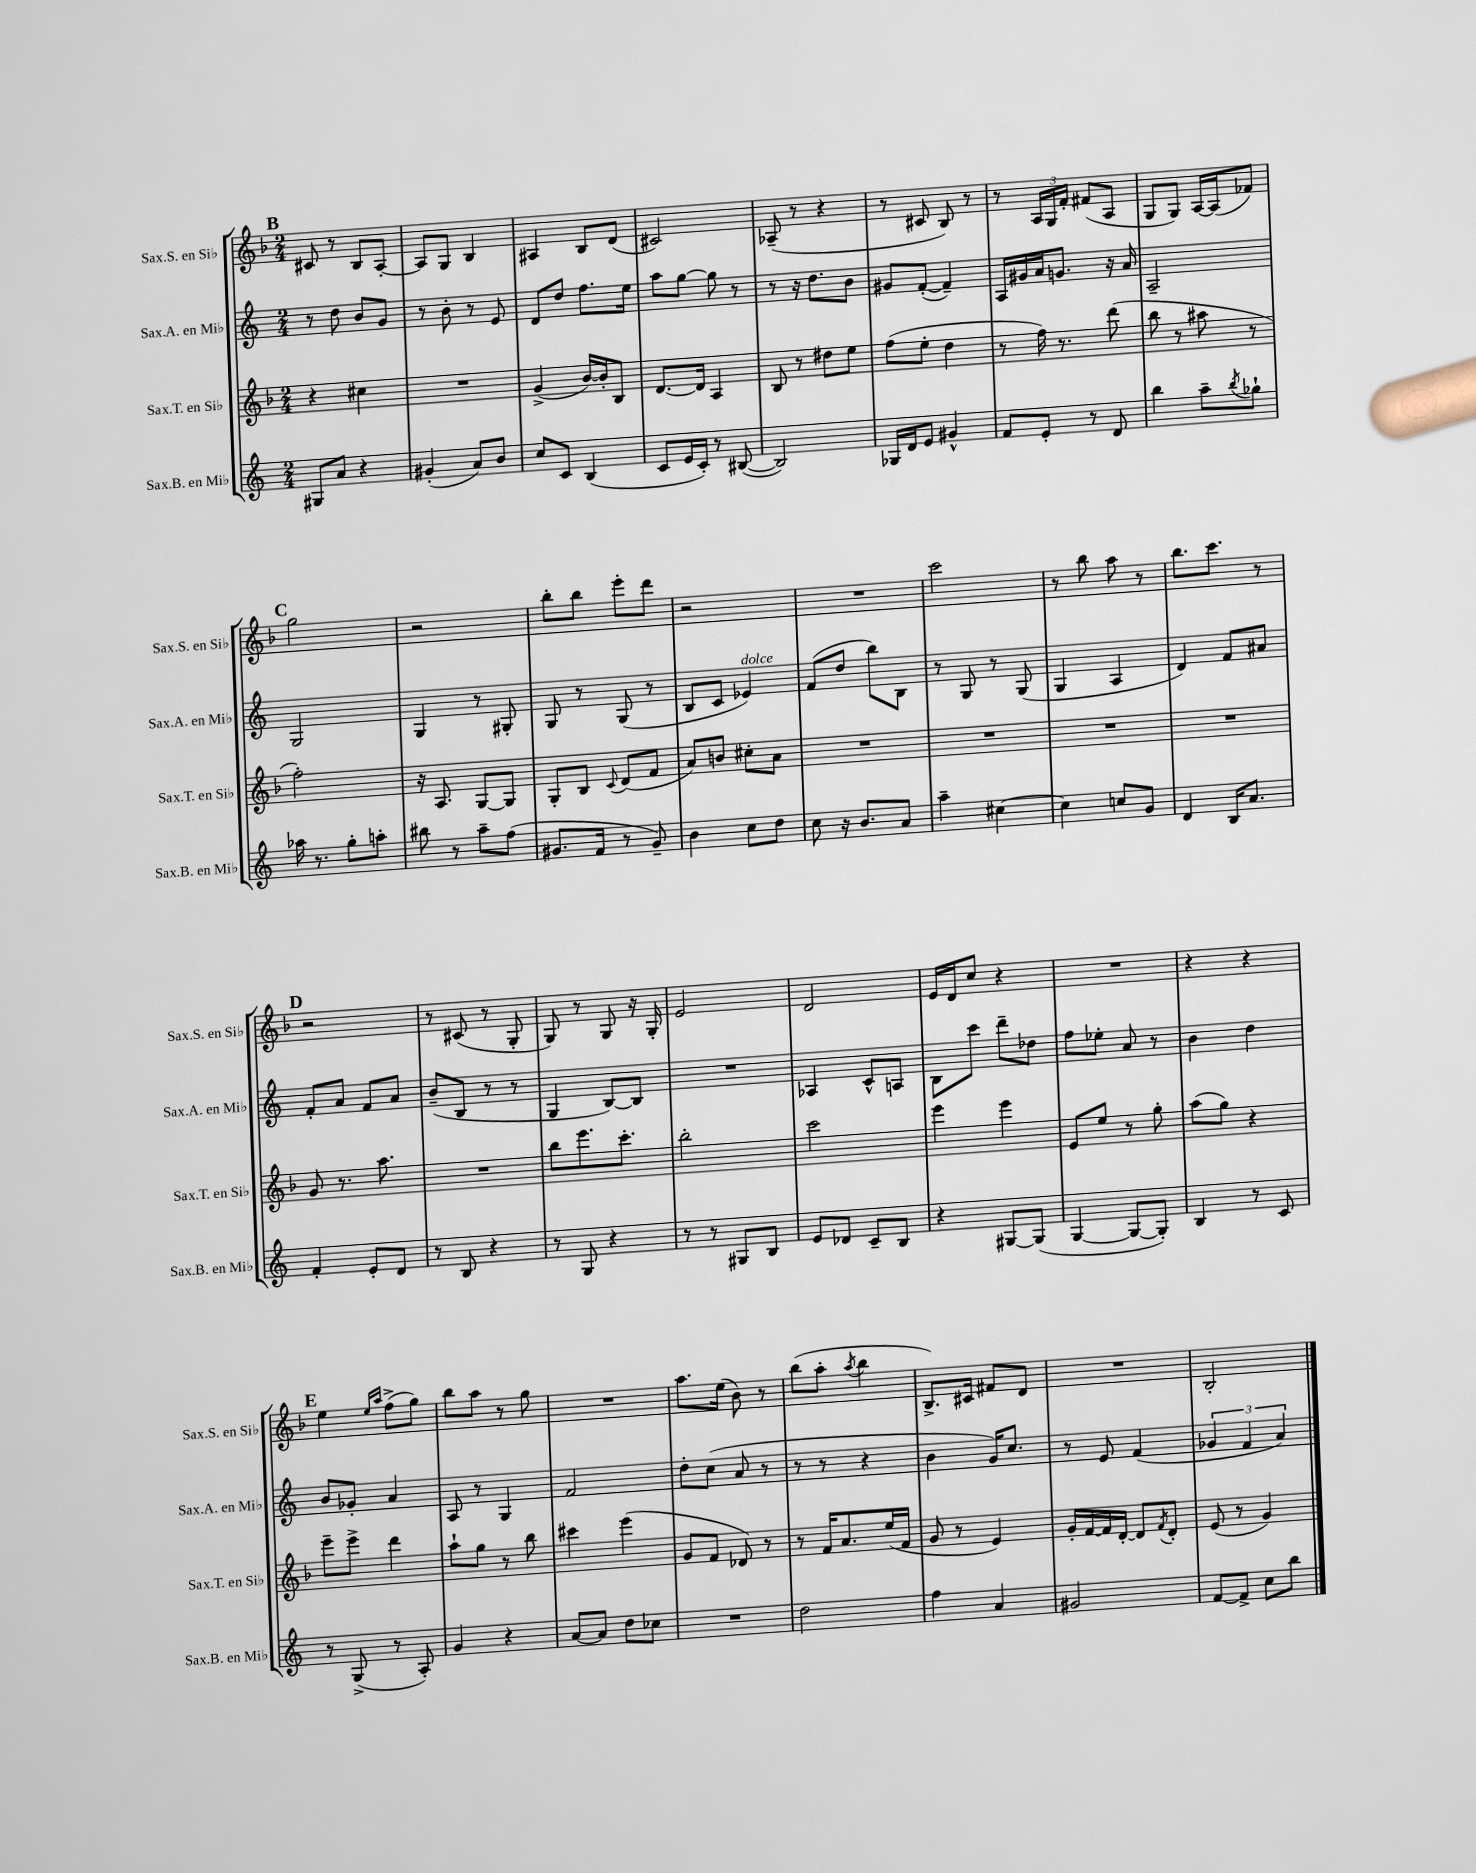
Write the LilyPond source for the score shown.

<<
\new StaffGroup <<
\new Staff = "s0" \with { instrumentName = "Sax.S. en Sib" shortInstrumentName = "Sax.S. en Sib" } {
    \clef treble \key f \major \numericTimeSignature \time 2/4
    \mark \markup { \bold "B" } cis'8 r8 bes8 a8~-. |
    a8 g8 bes4 |
    ais4 bes8 d'8( |
    cis'2) |
    aes8--( r8 r4 |
    r8 cis'8 bes8) r8 |
    r8 \tuplet 3/2 { a16 g16 f'16-. } fis'8( a8 |
    g8 g8) a16~ a16( fes'8) |
    \mark \markup { \bold "C" } g''2 |
    r2 |
    bes''8-. bes''8 e'''8-. d'''8 |
    r2 |
    R2 |
    c'''2 |
    r8 bes''8 a''8 r8 |
    bes''8. c'''8. r8 |
    \mark \markup { \bold "D" } r2 |
    r8 cis'8( r8 g8-. |
    g8) r8 g8 r16 g16-. |
    e'2 |
    d'2 |
    e'16 d'16 c''8 r4 |
    R2 |
    r4 r4 |
    \mark \markup { \bold "E" } e''4 \grace { e''16 a''16 } f''8->( g''8) |
    bes''8 a''8 r8 g''8 |
    R2 |
    a''8. e''16( bes'8) r8 |
    bes''8( a''8-. \acciaccatura { a''8 } bes''4 |
    bes8.->) cis'16 fis'8 d'8 |
    R2 |
    bes2-. \bar "|." |
}
\new Staff = "s1" \with { instrumentName = "Sax.A. en Mib" shortInstrumentName = "Sax.A. en Mib" } {
    \clef treble \key c \major \numericTimeSignature \time 2/4
    \mark \markup { \bold "B" } r8 d''8 b'8 g'8 |
    r8 b'8-. r8 e'8 |
    d'8 d''8 f''8. e''16 |
    a''8 g''8~ g''8 r8 |
    r8 r16 d''8. b'8 |
    gis'8 f'8~-.( f'4--) |
    a16 gis'16 a'16 g'8. r16 a'16 |
    a2-- |
    \mark \markup { \bold "C" } g2 |
    g4 r8 gis8-. |
    g8 r8 g8( r8 |
    b8 c'8 ees'4^\markup { \italic "dolce" }) |
    f'8( d''8 b''8) b8 |
    r8 g8 r8 g8( |
    g4 a4 |
    d'4) f'8 ais'8 |
    \mark \markup { \bold "D" } f'8-. a'8 f'8 a'8 |
    b'8--( b8 r8 r8 |
    g4 b8~) b8 |
    R2 |
    aes4 c'8-^ a8 |
    b8 c'''8 d'''8-- des''8 |
    f''8 ees''8-. a'8 r8 |
    b'4 d''4 |
    \mark \markup { \bold "E" } b'8 ges'8-. a'4 |
    a8 r8 g4 |
    f'2 |
    d''8-. c''8( a'8 r8 |
    r8 r8 r4 |
    b'4 g'16) c''8. |
    r8 e'8 f'4( |
    \tuplet 3/2 { ges'4 f'4 a'4) } \bar "|." |
}
\new Staff = "s2" \with { instrumentName = "Sax.T. en Sib" shortInstrumentName = "Sax.T. en Sib" } {
    \clef treble \key f \major \numericTimeSignature \time 2/4
    \mark \markup { \bold "B" } r4 cis''4 |
    R2 |
    g'4->( bes'16~) bes'16-. bes8 |
    d'8.~ d'16 a4 |
    bes8 r8 dis''8 e''8 |
    f''8( e''8-. d''4 |
    r8 f''16) r8. d'''8( |
    bes''8 r8 ais''8 r8 |
    \mark \markup { \bold "C" } f''2-.) |
    r16 a8. g8~ g8 |
    g8-. bes8 \appoggiatura { c'8 } d'8( f'8 |
    a'8) b'8 cis''8-. a'8 |
    R2 |
    R2 |
    R2 |
    R2 |
    \mark \markup { \bold "D" } g'8 r8. a''8. |
    R2 |
    bes''8 e'''8. c'''8.-. |
    bes''2-. |
    c'''2 |
    e'''4 e'''4 |
    e'8 e''8 r8 g''8-. |
    a''8( g''8) r4 |
    \mark \markup { \bold "E" } e'''8-- e'''8-> d'''4 |
    a''8-! g''8 r8 bes''8 |
    cis'''4 e'''4( |
    g'8 f'8 des'8) r8 |
    r8 f'16 a'8. e''16( f'16 |
    g'8 r8 e'4) |
    g'16-. f'16~ f'16 d'16~-. d'8 \acciaccatura { f'8 } d'8-. |
    e'8( r8 g'4) \bar "|." |
}
\new Staff = "s3" \with { instrumentName = "Sax.B. en Mib" shortInstrumentName = "Sax.B. en Mib" } {
    \clef treble \key c \major \numericTimeSignature \time 2/4
    \mark \markup { \bold "B" } gis8 a'8 r4 |
    gis'4-.( a'8) b'8 |
    c''8 c'8 b4( |
    c'8 e'16 c'16-.) r8 bis8~( |
    bis2) |
    ges16 d'16 e'8 gis'4-^ |
    f'8 e'8-. r8 d'8 |
    b''4 a''8-- \acciaccatura { b''8 } ges''8-! |
    \mark \markup { \bold "C" } aes''16 r8. g''8-. a''8-. |
    bis''8 r8 a''8-- f''8( |
    gis'8. f'16 r8 gis'8--) |
    b'4 c''8 d''8 |
    c''8 r16 b'8. a'8 |
    a''4-- cis''4~ |
    cis''4 c''8 g'8 |
    d'4 b16 a'8. |
    \mark \markup { \bold "D" } f'4-. e'8-. d'8 |
    r8 b8 r4 |
    r8 g8 r4 |
    r8 r8 gis8 b8 |
    e'8 des'8 c'8-- b8 |
    r4 gis8~ gis8( |
    g4~ g8~ g8-.) |
    b4 r8 c'8 |
    \mark \markup { \bold "E" } r8 g8->( r8 a8-.) |
    g'4 r4 |
    a'8~ a'8 d''8 ces''8 |
    R2 |
    d''2 |
    f''4 a'4 |
    gis'2 |
    f'8~ f'8-> c''8 b''8 \bar "|." |
}
>>
>>
\layout { \context { \Score \remove "Bar_number_engraver" } }
